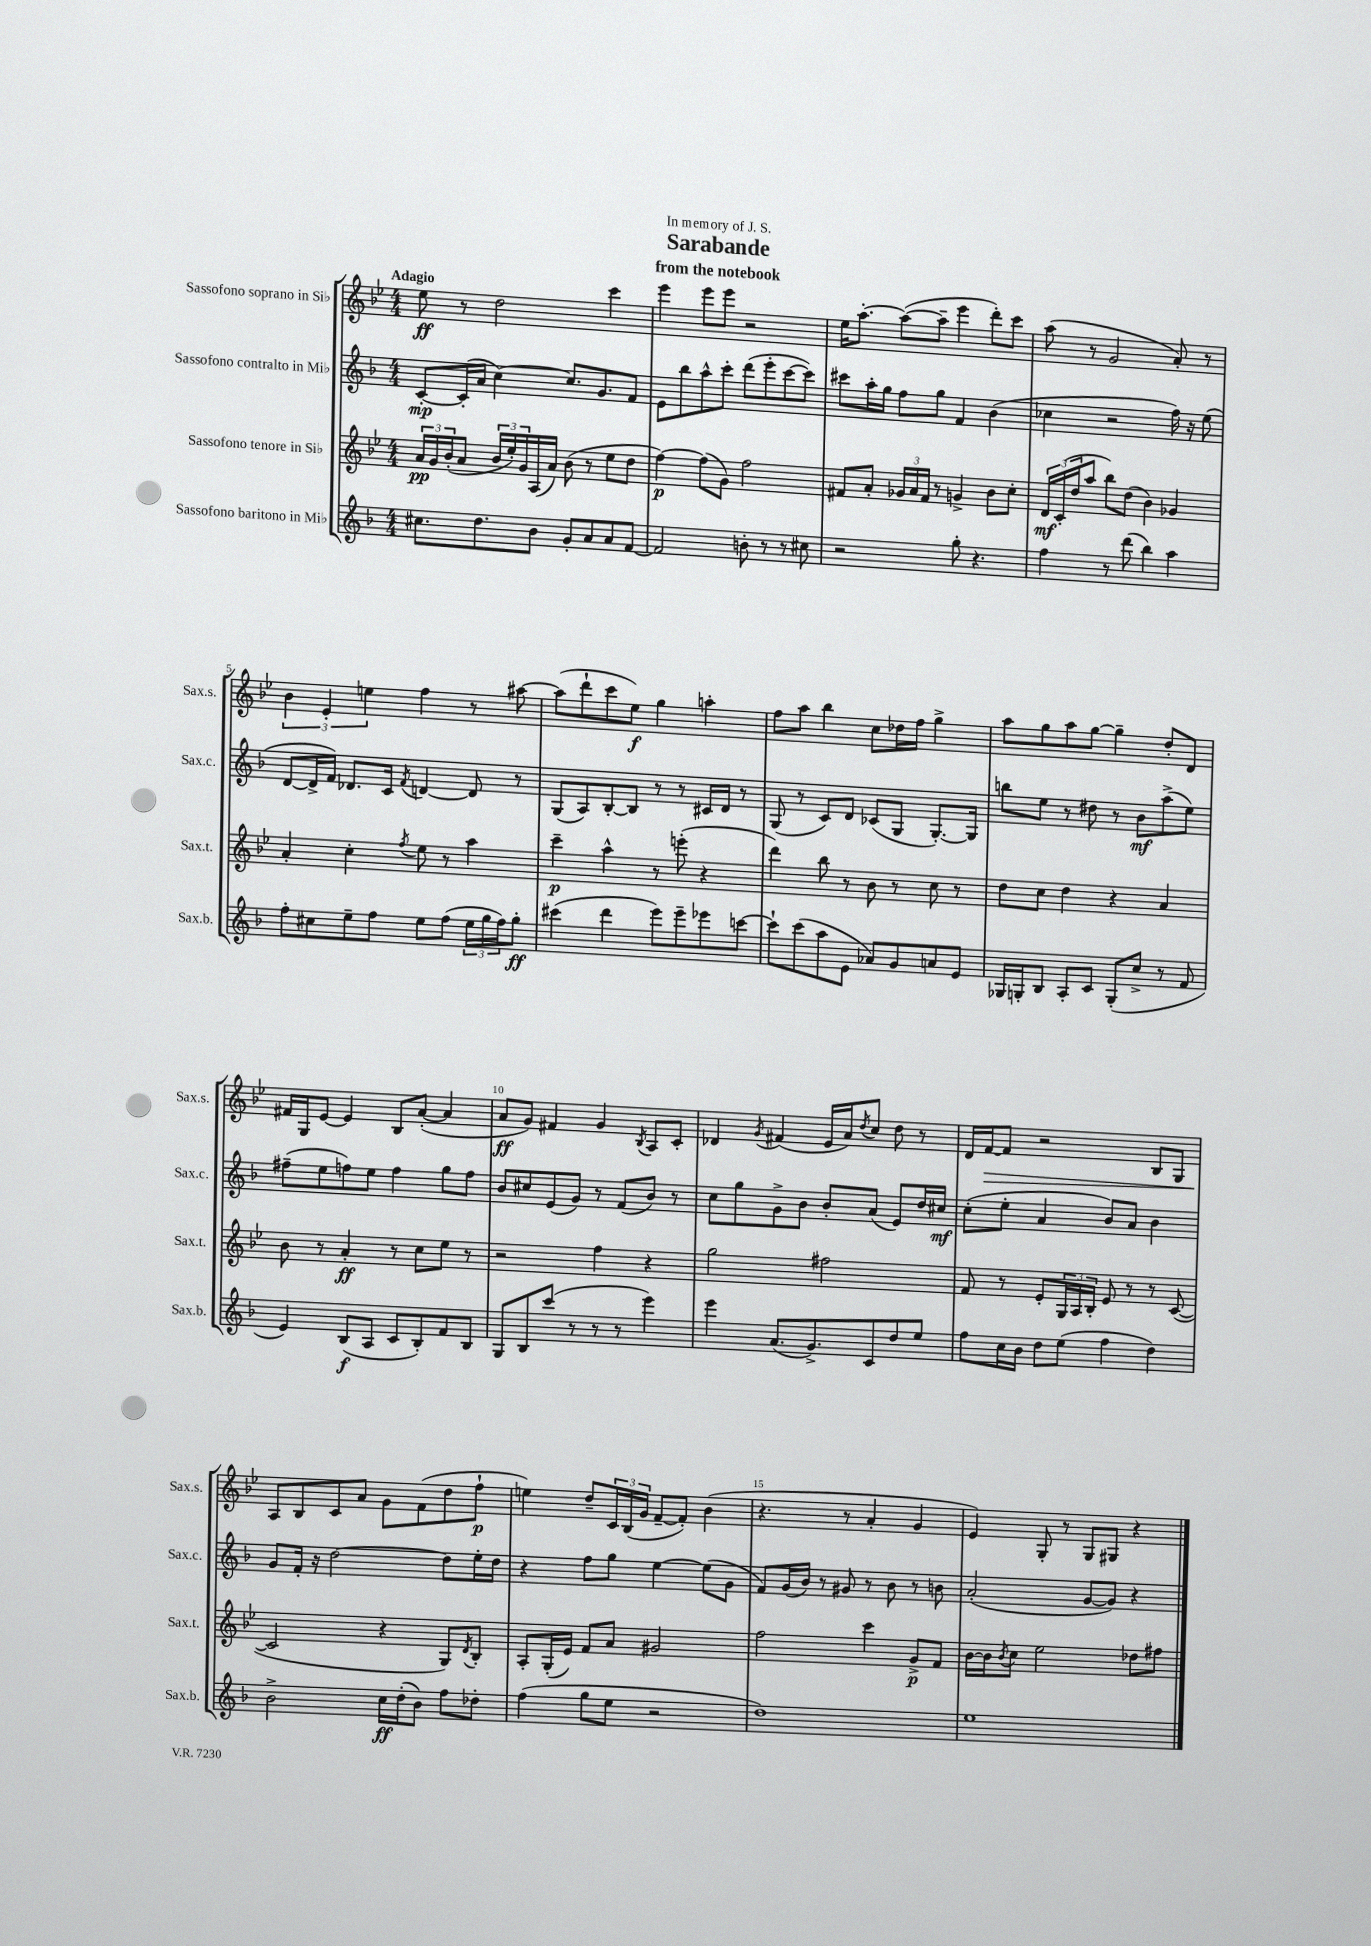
\header { title = "Sarabande" subtitle = "from the notebook" dedication = "In memory of J. S." }
<<
\new StaffGroup <<
\new Staff = "s0" \with { instrumentName = "Sassofono soprano in Sib" shortInstrumentName = "Sax.s." } {
    \clef treble \key bes \major \numericTimeSignature \time 4/4 \tempo "Adagio"
    ees''8\ff r8 d''2 c'''4 |
    ees'''4 ees'''8 ees'''8 r2 |
    ees''16 a''8.~-. a''8~( a''8-- ees'''4 d'''8-.) c'''8 |
    a''8( r8 g'2 a'8-.) r8 |
    \tuplet 3/2 { bes'4 ees'4-. e''4 } f''4 r8 ais''8~ |
    ais''8( d'''8-! c'''8 ees''8\f) g''4 a''4-. |
    f''8 a''8 bes''4 c''8 des''16 f''16 g''4-> |
    a''8 g''8 a''8 g''8~ g''4-- d''8-. d'8 |
    fis'16 g16 ees'8~ ees'4 bes8 a'8~-.( a'4 |
    a'8\ff g'8) fis'4 g'4 \acciaccatura { bes8 } a8 c'8-. |
    des'4 \acciaccatura { g'8 } fis'4( ees'16 a'16) \acciaccatura { d''8 } c''8 d''8 r8 |
    d'16 f'16~\> f'8 r2 bes8 g8 |
    a8\! bes8 c'8 a'8 g'8 f'8( d''8 f''8-!\p |
    e''4) d''8-- \tuplet 3/2 { c'16 bes16( g'16 } f'8~-- f'8-.) bes'4( |
    r4. r8 a'4-. g'4 |
    ees'4) g8-. r8 g8 gis8 r4 \bar "|." |
}
\new Staff = "s1" \with { instrumentName = "Sassofono contralto in Mib" shortInstrumentName = "Sax.c." } {
    \clef treble \key f \major \numericTimeSignature \time 4/4
    c'8~-.\mp c'16-.( a'16 c''4~) c''8. g'8. f'8 |
    e'8 bes''8 a''8-^ c'''8-. d'''8( e'''8-. c'''8~ c'''8) |
    cis'''8 a''16-. g''16 f''8 g''8 f'4 bes'4( |
    ces''4 r2 f''16) r16 e''8( |
    d'8~ d'16-> f'16) des'8. c'16 \acciaccatura { f'8 } d'4~ d'8 r8 |
    g8( a8) bes8~-. bes8 r8 r8 cis'16 d'16 r8 |
    g8( r8 c'8) d'8 ces'8( g8 g8.~-.) g16 |
    b''8 e''8 r8 dis''8 r8 bes'8\mf a''8->( e''8) |
    fis''8--( e''8 f''8) e''8 f''4 g''8 f''8 |
    bes'8 cis''8 e'8( g'8) r8 f'8( bes'8) r8 |
    c''8 g''8 g'8-> bes'8 bes'8-. a'8( e'8) d''16 cis''16\mf |
    c''8-.( e''8-. a'4 bes'8) a'8 bes'4 |
    g'8 f'16-. r16 d''2~ d''8 e''16-. d''16 |
    r4 f''8 g''8 e''4~ e''8( g'8 |
    f'8) g'16( bes'16) r8 gis'8 r8 bes'8 r8 b'8 |
    a'2-.( g'8~ g'8) r4 \bar "|." |
}
\new Staff = "s2" \with { instrumentName = "Sassofono tenore in Sib" shortInstrumentName = "Sax.t." } {
    \clef treble \key bes \major \numericTimeSignature \time 4/4
    \tuplet 3/2 { a'16\pp g'16 bes'16-.( } a'8 \tuplet 3/2 { bes'16 ees''16-.) g'16 } a16( a'16) bes'8( r8 ees''8 d''8 |
    f''4~\p) f''8( g'8) f''2 |
    fis'8 a'8-. \tuplet 3/2 { ges'16 a'16 fis'16 } r8 g'4-> bes'8 c''8-. |
    \tuplet 3/2 { d'16\mf c'16-.( d''16 } a''8 bes''8) d''8( bes'4) ges'4 |
    a'4-. c''4-. \acciaccatura { f''8 } ees''8 r8 a''4 |
    c'''4--\p a''4-^ r8 e'''8-.( r4 |
    d'''4) bes''8 r8 bes'8 r8 c''8 r8 |
    d''8 c''8 d''4 r4 a'4 |
    bes'8 r8 a'4-.\ff r8 c''8 ees''8 r8 |
    r2 f''4 r4 |
    g''2 fis''2 |
    f'8 r8 ees'8-. \tuplet 3/2 { g16 a16 bes16-. } ees'8 r8 r8 c'8~( |
    c'2 r4 g8) \acciaccatura { d'8 } bes8-. |
    a8-. g16-.( ees'16) f'8 a'8 gis'2 |
    f''2 c'''4 g'8->\p f'8 |
    bes'16~ bes'16 \acciaccatura { bes'8 } c''8 ees''2 des''8 fis''8 \bar "|." |
}
\new Staff = "s3" \with { instrumentName = "Sassofono baritono in Mib" shortInstrumentName = "Sax.b." } {
    \clef treble \key f \major \numericTimeSignature \time 4/4
    cis''8. d''8. bes'8 g'8-. a'8 a'8 f'8~ |
    f'2 b'8-. r8 r8 cis''8 |
    r2 g''8-. r4. |
    f''4 r8 d'''8( bes''4) a''4 |
    f''8-. cis''8 e''8-- f''8 e''8 f''8( \tuplet 3/2 { e''16 g''16 f''16) } g''8-.\ff |
    cis'''4( d'''4 e'''8) e'''8-- ees'''8 c'''8~ |
    c'''8-! c'''8( a''8 e'8 aes'8) g'8 a'8 e'8 |
    ges16 g16-. bes8 a8-. c'8 g8-.( c''8-> r8 f'8 |
    e'4) bes8\f( a8 c'8 bes8-.) f'8 bes8 |
    g8 bes8 c'''8( r8 r8 r8 e'''4) |
    e'''4 a'8.( g'8.->) c'8 d''8 e''8 |
    f''8 c''16 bes'16 d''8 e''8( f''4 d''4) |
    bes'2-> c''16\ff d''16-.( bes'8) f''8 des''8-. |
    f''4( g''8 e''8 r2 |
    d''1) |
    e''1 \bar "|." |
}
>>
>>
\layout { \context { \Score \override BarNumber.break-visibility = ##(#f #t #t) barNumberVisibility = #(every-nth-bar-number-visible 5) } }
